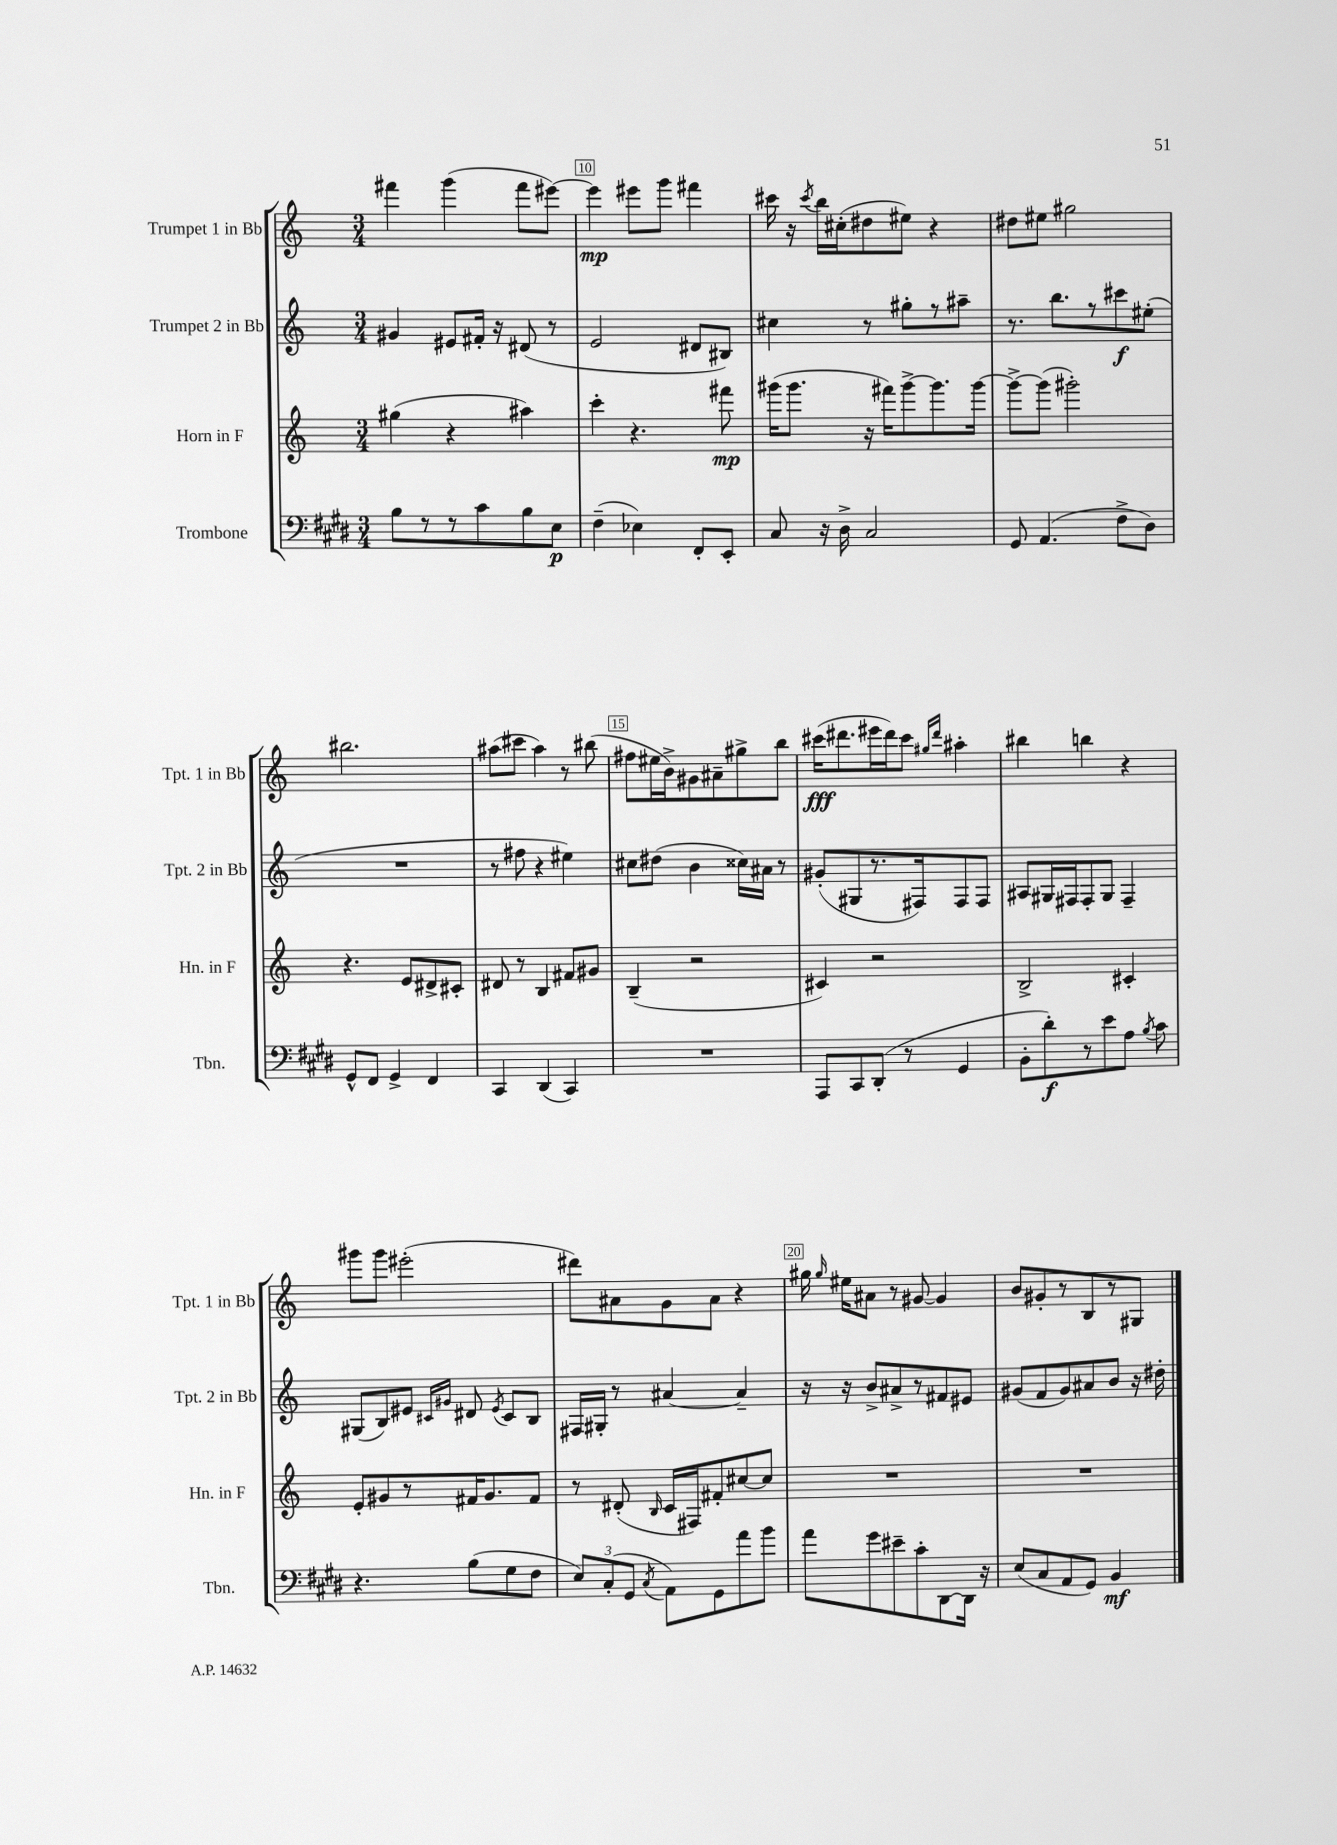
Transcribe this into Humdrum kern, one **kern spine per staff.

**kern	**kern	**kern	**kern
*staff4	*staff3	*staff2	*staff1
*clefF4	*clefG2	*clefG2	*clefG2
*k[f#c#g#d#]	*k[]	*k[]	*k[]
*M3/4	*M3/4	*M3/4	*M3/4
8B	(4gg#	4g#	4fff#
8r	.	.	.
8r	4r	8e#	(4ggg
8c#	.	16f#'	.
.	.	16r	.
8B	4aa#)	(8d#	8fff#
8E	.	8r	[8eee#)
=	=	=	=
(4F#~	4ccc'	2e	4eee#]
4E-)	4.r	.	8eee#
.	.	.	8ggg
8FF#'	.	8d#	4fff#
8EE'	8fff#	8B#)	.
=	=	=	=
8C#	(16ggg#	4cc#	16ccc#
.	8.ggg#	.	16r
.	.	.	8qccc#
16r	.	.	16bb
16D#^	.	.	(16cc#'
2C#	16r	8r	8dd#
.	16fff#)	.	.
.	[8ggg#^	8gg#'	8ee#)
.	8.ggg#]	8r	4r
.	.	8aa#~	.
.	[16ggg#	.	.
=	=	=	=
8GG#	8ggg#^_	8.r	8dd#
(4.AA	(8ggg#]	.	8ee#
.	.	8.bb	.
.	2ggg#')	.	2gg#
.	.	8r	.
8F#^	.	8ccc#	.
8D#)	.	(8ee#'	.
=	=	=	=
8GG#^^	4.r	2.r	2.bb#
8FF#	.	.	.
4GG#^	.	.	.
.	8e	.	.
4FF#	8d#^	.	.
.	8c#'	.	.
=	=	=	=
4CC#	8d#	8r	(8aa#
.	8r	8ff#	8ccc#
(4DD#	4B	4r	4aa#)
4CC#)	8f#	4ee#)	8r
.	8g#	.	(8bb#
=	=	=	=
2.r	(4B~	8cc#	8ff#
.	.	(8dd#	16ee#
.	.	.	16b^)
.	2r	4b	8g#
.	.	.	8a#~
.	.	16cc##)	8gg#^
.	.	16a#	.
.	.	8r	8bb
=	=	=	=
8AAA	4c#)	(8g#'	(16ccc#
.	.	.	8.ddd#
8CC#	.	8G#	.
(8DD#'	2r	8.r	16eee#
.	.	.	16ddd#)
8r	.	.	8ccc#
.	.	16F#)	.
.	.	.	16qqgg#
.	.	.	16qqddd#
4GG#	.	8F#	4aa#'
.	.	8F#	.
=	=	=	=
8BB'	2B^	8A#	4bb#
8d#')	.	16G#	.
.	.	16F#	.
8r	.	8F#'	4bb
8e	.	8G#	.
8A	4c#'	4F#~	4r
8qB	.	.	.
8c#	.	.	.
=	=	=	=
4.r	8e'	(8G#	8ggg#
.	8g#	8B)	8ggg#
.	8r	8e#	(2eee#'
.	.	16qqc#	.
.	.	16qqg#	.
(8B	16f#	8d#	.
.	8.g#	.	.
.	.	8qe#	.
8G#	.	8c#	.
8F#	8f#	8B	.
=	=	=	=
12E)	8r	16F#	8ddd#)
.	.	16G#'	.
(12C#'	.	.	.
.	(8d#'	8r	8a#
12GG#	.	.	.
8qC#	16qqB	.	.
8AA)	16c	[4a#	8g
.	16F#)	.	.
8GG#	8f#'	.	8a#
8a	[8cc#	4a#~]	4r
8b	8cc#]	.	.
=	=	=	=
8a	2.r	16r	16gg#
.	.	.	16qqgg#
.	.	16r	16ee#
8g#	.	8b^	8a#
8e#~	.	8a#^	8r
8c#'	.	8r	[8g#
[8DD#	.	8f#	4g#]
16DD#]	.	8e#	.
16r	.	.	.
=	=	=	=
(8E	2.r	(8g#	8b
8C#	.	8f	8g#'
8AA	.	8g#)	8r
8GG#)	.	8a#	8B
4BB	.	8b	8r
.	.	16r	8G#
.	.	16dd#'	.
==	==	==	==
*-	*-	*-	*-
